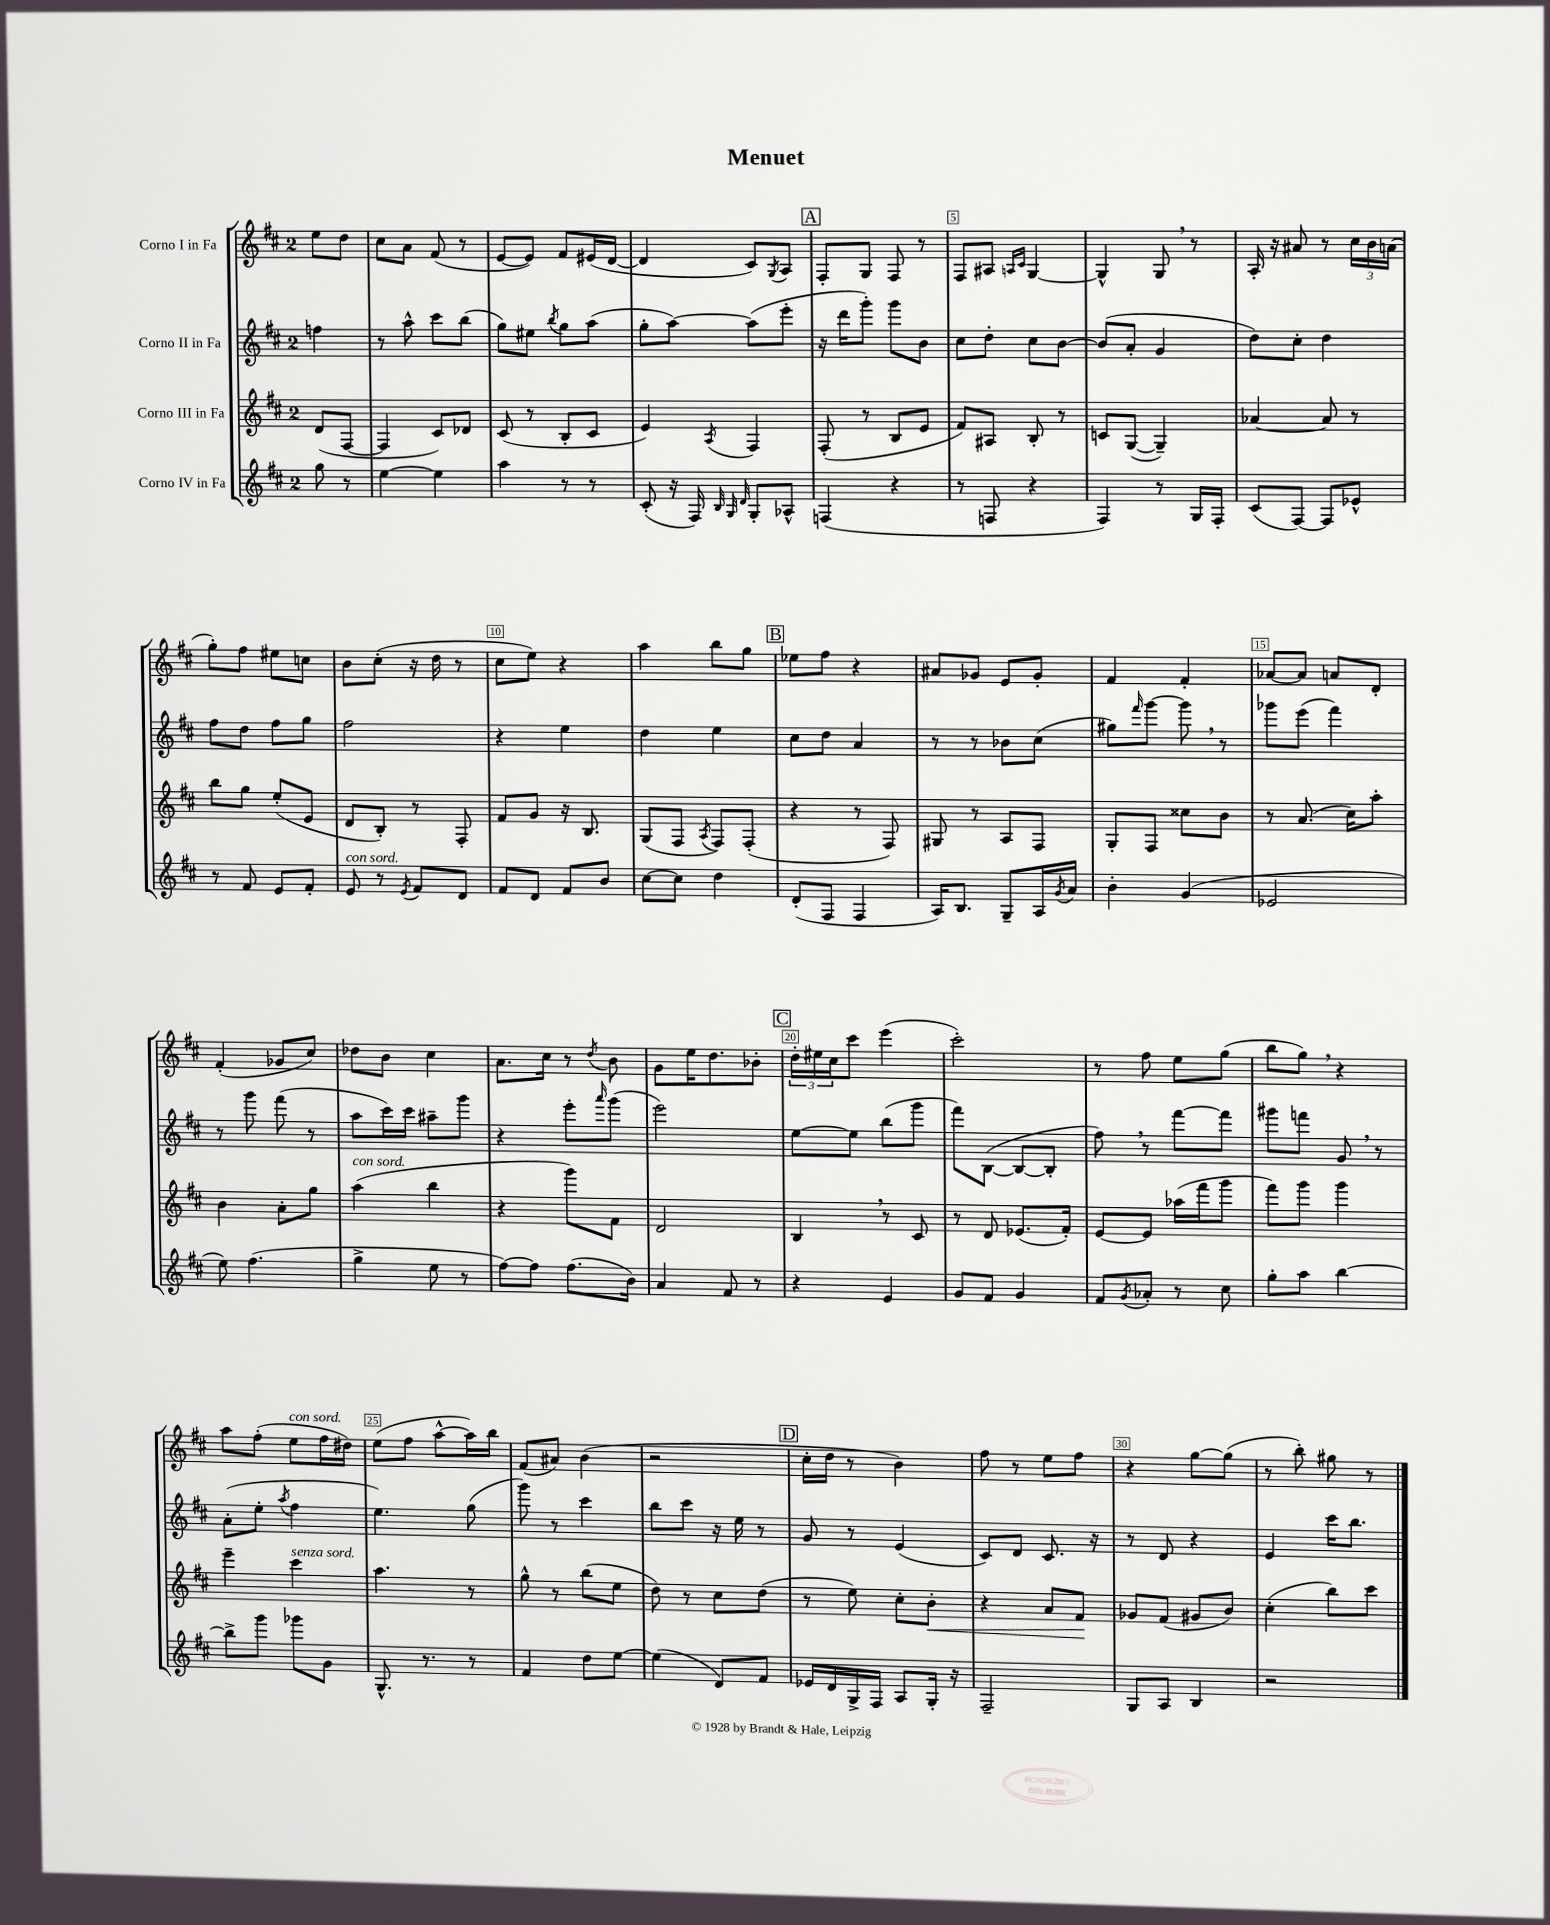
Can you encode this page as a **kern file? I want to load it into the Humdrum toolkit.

**kern	**kern	**kern	**kern
*staff4	*staff3	*staff2	*staff1
*clefG2	*clefG2	*clefG2	*clefG2
*k[f#c#]	*k[f#c#]	*k[f#c#]	*k[f#c#]
*M2/4	*M2/4	*M2/4	*M2/4
8gg	(8d	4ff	8ee
8r	[8F#	.	8dd
=	=	=	=
[4ee	4F#]	8r	8cc#
.	.	8aa^^	8a
4ee]	8c#)	8ccc#	(8f#
.	8d-	(8bb	8r
=	=	=	=
4aa	(8c#	8gg)	[8e
.	8r	8ee#	8e])
.	.	8qbb	.
8r	8B'	8gg	8f#
8r	8c#	(8aa	(16e#
.	.	.	[16d
=	=	=	=
(8c#'	4e)	8gg'	4d]
16r	.	[8aa)	.
16F#)	.	.	.
32qqB	.	.	.
32qqG	.	.	.
32qqd	8qA	.	.
8G'	4F#	(8aa]	8c#)
.	.	.	8qG
8A-^^	.	8eee'	8A
=	=	=	=
(4F	(8F#'	16r	8F#'
.	.	16ddd	.
.	8r	8ggg')	8G
4r	8B	8ggg	8F#
.	8e	8b	8r
=	=	=	=
8r	8f#)	8cc#	8F#
8F	8A#	8dd'	8A#
.	.	.	16qqA
.	.	.	16qqc#
4r	8B'	8cc#	[4G
.	8r	[8b	.
=	=	=	=
4F#)	8c	(8b]	4G^^]
.	([8G	8a'	.
8r	4G~])	4g	8G
16G	.	.	8r
16F#'	.	.	.
=	=	=	=
(8c#	[4a-	8dd)	16A'
.	.	.	16r
[8F#)	.	8cc#'	8a#
8F#]	8a-]	4dd	8r
8e-^^	8r	.	24cc#
.	.	.	24b
.	.	.	(24a
=	=	=	=
8r	8bb	8ff#	8gg')
8f#	8gg	8dd	8ff#
8e	(8ee'	8ff#	8ee#
8f#'	8e	8gg	8cc
=	=	=	=
8e	8d	2ff#	8b
8r	8B')	.	(8cc#'
8qe	.	.	.
8f#	8r	.	16r
.	.	.	16dd
8d	8F#'	.	8r
=	=	=	=
8f#	8f#	4r	8cc#
8d	8g	.	8ee)
8f#	16r	4ee	4r
.	8.B	.	.
8b	.	.	.
=	=	=	=
[8cc#	(8G	4dd	4aa
8cc#]	8F#	.	.
.	8qA	.	.
4dd	8F#)	4ee	8bb
.	(8F#'	.	8gg
=	=	=	=
(8d'	4r	8cc#	8ee-
8F#	.	8dd	8ff#
4F#	8r	4a	4r
.	8F#)	.	.
=	=	=	=
16A)	8G#	8r	8a#
8.B	.	.	.
.	8r	8r	8g-
8G~	8A	8b-	8e
16A	8F#	(8cc#	8g-'
8qg	.	.	.
16a	.	.	.
=	=	=	=
4b'	8G'	8gg#)	4f#
.	.	16qqfff#	.
.	8F#	[8ggg	.
(4g	8cc##	8ggg]	4f#'
.	8b	8r	.
=	=	=	=
2e-	8r	8ggg-	[8a-
.	(8.a	(8eee	8a-]
.	.	4fff#)	8a
.	16cc#)	.	.
.	8aa'	.	8d'
=	=	=	=
8ee)	4b	8r	(4f#'
(4.ff#	.	8ggg	.
.	8a'	(8fff#	8g-
.	8gg	8r	8cc#)
=	=	=	=
4gg^	(4aa	8aa	8dd-
.	.	16ccc#)	8b
.	.	16ccc#	.
8ee	4bb	8aa#~	4cc#
8r	.	8ggg	.
=	=	=	=
[8ff#)	4r	4r	8.a
8ff#]	.	.	.
.	.	.	16cc#
(8.ff#	8ggg)	8eee'	8r
.	.	16qqaaa	8qdd
.	8f#	(8ggg	8b
16b)	.	.	.
=	=	=	=
4a	2d	2eee)	8g
.	.	.	16ee
.	.	.	8.dd
8f#	.	.	.
8r	.	.	8b-'
=	=	=	=
4r	4B	[8ee	24dd'
.	.	.	24ee#
.	.	.	24cc#
.	.	8ee]	8ccc#
4e	8r	(8bb	(4eee
.	8c#	8ggg	.
=	=	=	=
8g	8r	8fff#)	2ccc#')
8f#	8d	([8B	.
4g	(8.e-	8B_	.
.	.	8B']	.
.	16f#')	.	.
=	=	=	=
8f#	[8e	8ff#)	8r
8qg	.	.	.
8a-'	8e]	8r	8ff#
8r	(16aa-	[8fff#	8ee
.	16fff#	.	.
8cc#	8ggg	8fff#]	(8gg
=	=	=	=
8gg'	8fff#)	8ggg#	8bb
8aa	8ggg	8fff	8gg)
[4bb	4ggg	8g	4r
.	.	8r	.
=	=	=	=
8bb^]	4eee~	(8a'	8aa
8ggg	.	8ee'	(8ff#'
.	.	8qaa	.
8ggg-	4ccc#	4ff#	8ee
8g	.	.	16ff#
.	.	.	16dd#)
=	=	=	=
8.G^^	4.aa	4.ee)	(8ee
.	.	.	8ff#
8.r	.	.	.
.	.	.	[8aa^^
8r	8r	(8gg	16aa])
.	.	.	16bb
=	=	=	=
4f#	8gg^^	8ggg)	(8f#
.	8r	8r	8a#)
8dd	(8bb	4ccc#	(4b
[8ee	8ee	.	.
=	=	=	=
(4ee]	8dd)	8bb	2r
.	8r	8ccc#	.
8d)	8cc#	16r	.
.	.	16ee	.
8f#	(8dd	8r	.
=	=	=	=
16e-	8r	8g	16cc#'
16d	.	.	16dd
16G^	8ee)	8r	8r
16F#	.	.	.
8A	8cc#'	(4e	4b)
16G'	8b'	.	.
16r	.	.	.
=	=	=	=
2F#~	4r	8c#)	8ff#
.	.	8d	8r
.	8a	8.c#	8ee
.	8f#	.	8ff#
.	.	16r	.
=	=	=	=
8G	8g-	8r	4r
8A	(8f#	8d	.
4B	8g#	4r	[8gg
.	8b)	.	(8gg]
=	=	=	=
2r	(4cc#'	4e	8r
.	.	.	8bb')
.	8bb)	16ccc#	8gg#
.	.	8.bb	.
.	8ccc#	.	8r
==	==	==	==
*-	*-	*-	*-
